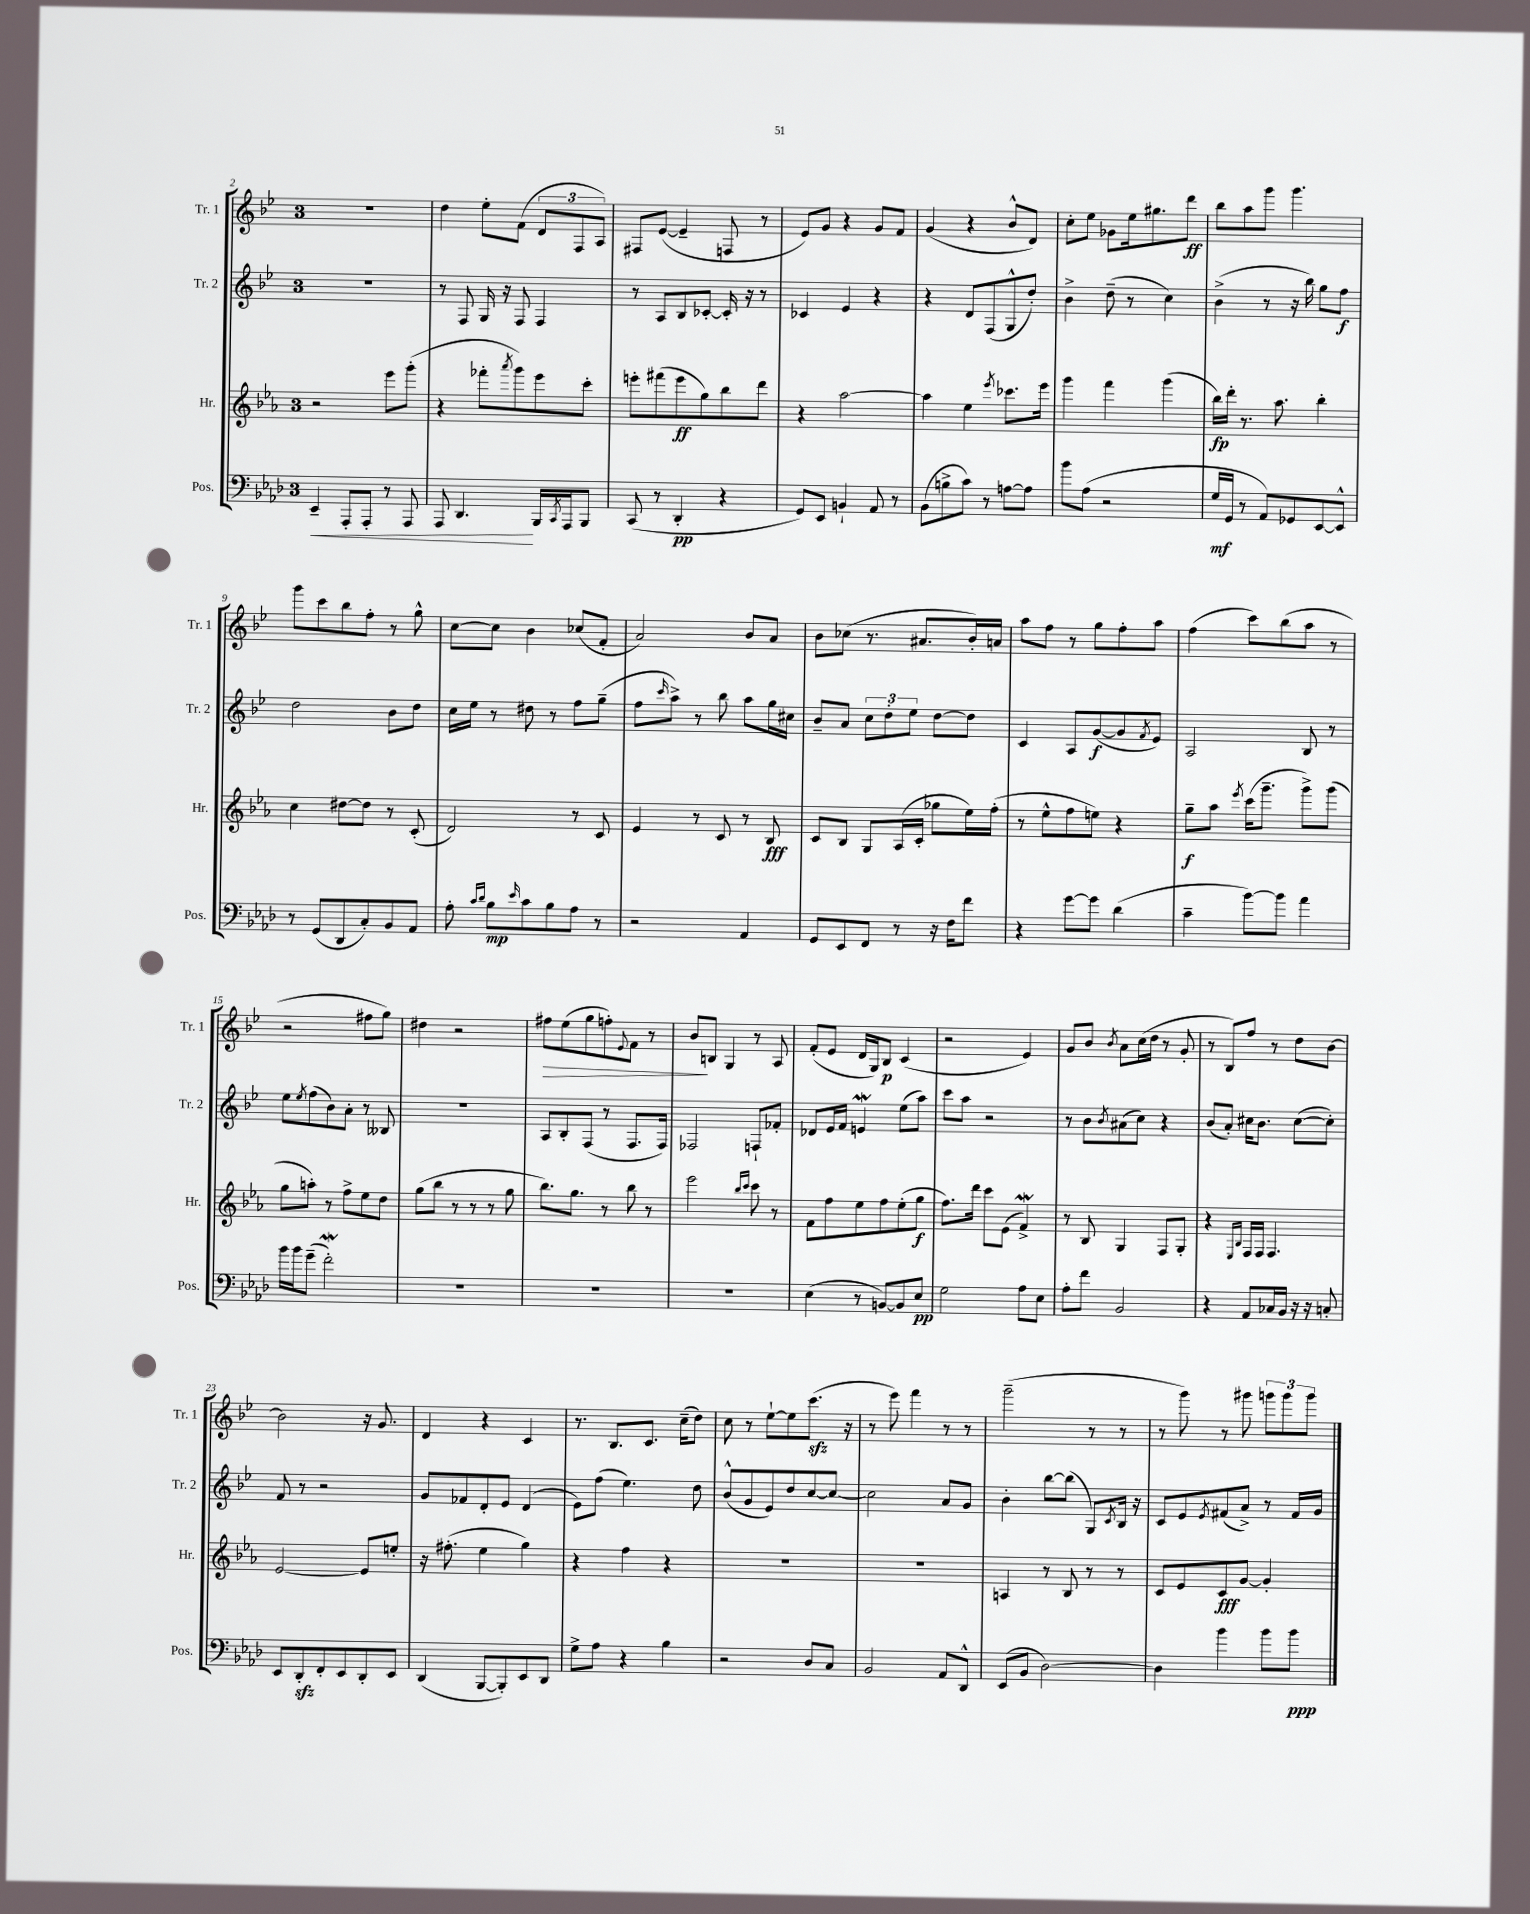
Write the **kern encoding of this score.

**kern	**kern	**kern	**kern
*staff4	*staff3	*staff2	*staff1
*clefF4	*clefG2	*clefG2	*clefG2
*k[b-e-a-d-]	*k[b-e-a-]	*k[b-e-]	*k[b-e-]
*M3/4	*M3/4	*M3/4	*M3/4
4EE-~	2r	2.r	2.r
8AAA-'	.	.	.
8AAA-'	.	.	.
8r	8eee-	.	.
8AAA-	(8ggg'	.	.
=	=	=	=
8AAA-	4r	8r	4dd
4.DD-	.	8F	.
.	8fff-'	16G	8ee-'
.	.	16r	.
.	8qaaa-	.	.
.	8ggg)	8F	(8f
16BBB-	8eee-	4F	12d
8qCC	.	.	.
16AAA-	.	.	.
.	.	.	12F
8BBB-	8ccc'	.	.
.	.	.	12A)
=	=	=	=
(8CC	8eee'	8r	8F#
8r	(8fff#	8A	([8e-
4DD-'	8eee	8B-	4e-~]
.	8gg)	[8c-'	.
4r	8bb-	16c-']	8F
.	.	16r	.
.	8ddd	8r	8r
=	=	=	=
8GG)	4r	4c-	8e-)
8EE-	.	.	8g
4BB`	[2aa-	4e-	4r
8AA-	.	4r	8g
8r	.	.	8f
=	=	=	=
(8BB-	4aa-]	4r	(4g
8B^	.	.	.
8c)	4ee-	8d	4r
8r	.	(8F	.
.	8qeee-	.	.
[8A	8.ccc-	8G^^	8b-^^
8A]	.	8dd')	8d)
.	16eee-	.	.
=	=	=	=
8b-	4ggg	4b-^	8cc'
(8A-	.	.	8ee-
2r	4fff	(8dd~	8g-
.	.	8r	16ee-
.	.	.	8.gg#
.	(4ggg	4cc)	.
.	.	.	8ddd
=	=	=	=
16G	16bb-)	(4b-^	8bb-
16GG	16ddd'	.	.
8r	8.r	.	8aa
8AA-)	.	8r	8ggg
.	8.aa-	.	.
8GG-	.	16r	4.ggg
.	.	16bb-)	.
[8EE-	4bb-'	8gg	.
8EE-^^]	.	8ff	.
=	=	=	=
8r	4cc	2dd	8ggg
(8GG	.	.	8ccc
8DD-	[8dd#	.	8bb-
8C')	8dd#]	.	8ff'
8BB-	8r	8b-	8r
8AA-	(8c'	8dd	8gg^^
=	=	=	=
8A-'	2d)	16cc	[8cc
.	.	16ee-	.
16qqc	.	.	.
16qqd-	.	.	.
8B-	.	8r	8cc]
16qqe-	.	.	.
8c	.	8dd#	4b-
8B-	.	8r	.
8A-	8r	8ff	(8cc-
8r	8c	(8gg~	8f'
=	=	=	=
2r	4e-	8ff	2a)
.	.	16qqccc	.
.	.	8aa^)	.
.	8r	8r	.
.	8c	8bb-	.
4AA-	8r	8aa	8b-
.	8B-	16gg	8a
.	.	16cc#	.
=	=	=	=
8GG	8c	8b-~	8b-
8EE-	8B-	8a	(8cc-
8FF	8G	12cc	8.r
.	.	12dd'	.
8r	(16A-	.	.
.	.	12ee-	.
.	16c'	.	8.a#
16r	8gg-	[8dd	.
16F	.	.	.
8f	16ee-)	8dd]	16b-')
.	(16ff'	.	16a
=	=	=	=
4r	8r	4c	8aa
.	8ee-^^	.	8ff
[8g	8ff	8A	8r
8g]	8ee)	([8g	8gg
(4d-	4r	8g]	8ff'
.	.	8qf	.
.	.	8e-)	8aa
=	=	=	=
4c~	8gg~	2A	(4ff
.	8aa-	.	.
.	8qeee-	.	.
[8b-)	(16ccc	.	8ccc)
.	8.ggg~	.	.
8b-]	.	.	(8bb-
4a-	8ggg^)	8B-	8aa
.	(8ggg	8r	8r
=	=	=	=
16b-	8gg	8ee-	2r
16b-	.	.	.
.	.	8qee-	.
(8g~	8aa')	(8ff	.
2f')	8r	8b-)	.
.	8ff^	8a'	.
.	8ee-	8r	8ff#
.	8dd	8B--	8gg)
=	=	=	=
2.r	(8gg	2.r	4dd#
.	8bb-	.	.
.	8r	.	2r
.	8r	.	.
.	8r	.	.
.	8gg	.	.
=	=	=	=
2.r	8.bb-)	8A	8ff#
.	.	8B-'	(8ee-
.	8.gg	.	.
.	.	(8F	8gg
.	8r	8r	8ff')
.	.	.	8qqe-
.	8bb-	8.F	8f
.	8r	.	8r
.	.	16F)	.
=	=	=	=
2.r	2eee-	2F-	8b-
.	.	.	8B
.	.	.	4G
.	16qqbb-	.	.
.	16qqccc	.	.
.	8ccc	8F`	8r
.	8r	8f-'	8A
=	=	=	=
(4E-	8f	8d-	(8f'
.	8ff	16e-	8e-
.	.	16f	.
8r	8ee-	4e	16d
.	.	.	16G)
[8BB)	8ff	.	8B-
8BB]	(8ee-'	(8ee-	(4c
8E-	8gg	8aa)	.
=	=	=	=
2G	8.ff)	8ccc	2r
.	.	8aa	.
.	16ddd	.	.
.	8ccc	2r	.
.	(8e-	.	.
8A-	4f^)	.	4e-)
8E-	.	.	.
=	=	=	=
8A-'	8r	8r	8g
8f	8B-	8b-	8b-
.	.	8qb-	8qb-
2BB-	4G	(8a#	8a
.	.	8cc)	(16cc
.	.	.	16dd
.	8F	4r	8r
.	8G'	.	8g'
=	=	=	=
4r	4r	(8b-	8r
.	.	8a')	8B-)
.	16qqE-	.	.
.	16qqB-	.	.
8AA-	16F	16cc#	8ff
.	16F	8.b-	.
16C-	4.F	.	8r
16BB-	.	.	.
16r	.	([8cc#	8dd
16r	.	.	.
8C'	.	8cc#'])	[8b-
=	=	=	=
8EE-	[2e-	8f	2b-]
8DD-'	.	8r	.
8FF'	.	2r	.
8EE-	.	.	.
8DD-'	8e-]	.	16r
.	.	.	8.g
8EE-	8ee'	.	.
=	=	=	=
(4DD-	16r	8g	4d
.	(8.ff#'	.	.
.	.	8f-	.
[8BBB-	4ee-	8d'	4r
8BBB-'])	.	8e-	.
8EE-	4gg)	(4d	4c
8DD-	.	.	.
=	=	=	=
8G^	4r	8e-)	8.r
8A-	.	(8ff	.
.	.	.	8.B-
4r	4ff	4.ee-)	.
.	.	.	8.c
4B-	4r	.	.
.	.	.	(16cc~
.	.	8dd	8dd)
=	=	=	=
2r	2.r	(8b-^^	8cc
.	.	8g	8r
.	.	8e-)	[8ee-`
.	.	8dd	8ee-]
8D-	.	[8cc	(8.ccc
8C	.	8cc_	.
.	.	.	16r
=	=	=	=
2BB-	2.r	2cc]	8r
.	.	.	8eee-)
.	.	.	4fff
8AA-	.	8a	8r
8DD-^^	.	8g	8r
=	=	=	=
(8EE-	4A	4b-'	(2ggg~
8BB-	.	.	.
[2D-)	8r	[8bb-	.
.	8B-	(8bb-]	.
.	8r	8G)	8r
.	.	8qc	.
.	8r	16B-	8r
.	.	16r	.
=	=	=	=
4D-]	8c	8c	8r
.	8e-	8e-	8ggg)
.	.	8qe-	.
4b-	8c	(8f#	8r
.	[8g	8a^)	8ggg#
8b-	4g']	8r	12ggg
.	.	.	12ggg
8b-	.	16f#	.
.	.	.	12ggg
.	.	16g	.
==	==	==	==
*-	*-	*-	*-
